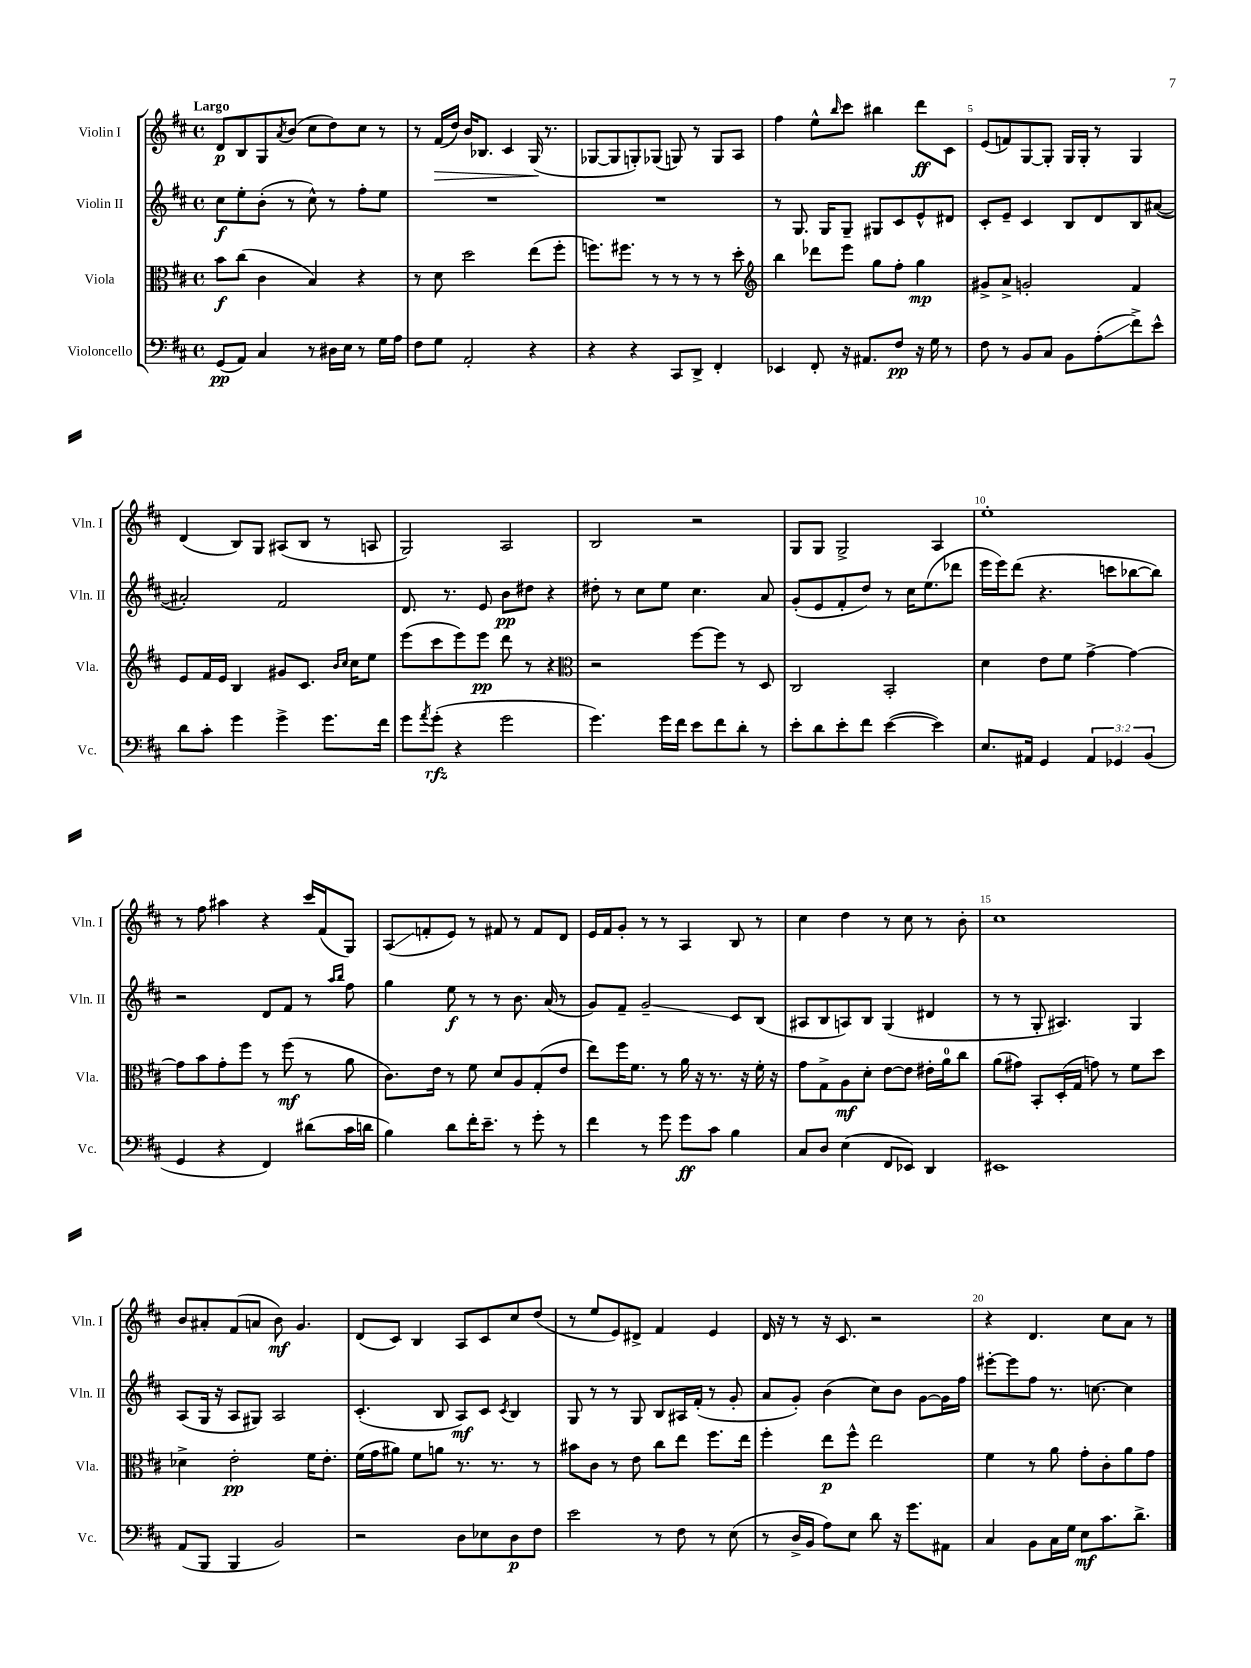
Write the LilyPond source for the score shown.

<<
\new StaffGroup <<
\new Staff = "s0" \with { instrumentName = "Violin I" shortInstrumentName = "Vln. I" } {
    \clef treble \key d \major \defaultTimeSignature \time 4/4 \tempo "Largo"
    d'8\p b8 g8 \acciaccatura { a'8 } b'8( cis''8 d''8) cis''8 r8 |
    r8 fis'16\>( d''16) b'16 bes8. cis'4 g16\!( r8. |
    ges8~ ges8 g8-.) ges8( g8) r8 g8 a8 |
    fis''4 e''8-^ \grace { b''16 } cis'''8 bis''4 d'''8\ff cis'8 |
    e'8( f'8) g8~ g8-. g16 g16-. r8 g4 |
    d'4( b8) g8 ais8( b8 r8 a8 |
    g2) a2 |
    b2 r2 |
    g8 g8 g2-> a4 |
    e''1-. |
    r8 fis''8 ais''4 r4 cis'''16 fis'16( g8) |
    a8\glissando( f'8-. e'8) r8 fis'8 r8 fis'8 d'8 |
    e'16 fis'16 g'8-. r8 r8 a4 b8 r8 |
    cis''4 d''4 r8 cis''8 r8 b'8-. |
    cis''1 |
    b'8 ais'8-. fis'8( a'8 b'8\mf) g'4. |
    d'8( cis'8) b4 a8 cis'8 cis''8 d''8( |
    r8 e''8 e'8) dis'8-> fis'4 e'4 |
    d'16 r16 r8 r16 cis'8. r2 |
    r4 d'4. cis''8 a'8 r8 \bar "|." |
}
\new Staff = "s1" \with { instrumentName = "Violin II" shortInstrumentName = "Vln. II" } {
    \clef treble \key d \major \defaultTimeSignature \time 4/4
    cis''8\f e''8-. b'8-.( r8 cis''8-^) r8 fis''8-. e''8 |
    R1 |
    R1 |
    r8 g8. g16 g8-- gis8 cis'8 e'8-^ dis'8 |
    cis'8-. e'8-- cis'4 b8 d'8 b8 ais'8~( |
    ais'2-.) fis'2 |
    d'8. r8. e'8 b'8\pp dis''8 r4 |
    dis''8-. r8 cis''8 e''8 cis''4. a'8 |
    g'8-.( e'8 fis'8-. d''8) r8 cis''16 e''8.( des'''8 |
    e'''16 e'''16) d'''8( r4. c'''8 bes''8~ bes''8) |
    r2 d'8 fis'8 r8 \grace { a''16 b''16 } fis''8 |
    g''4 e''8\f r8 r8 b'8. a'16( r8 |
    g'8) fis'8-- g'2--\glissando cis'8 b8( |
    ais8 b8 a8) b8 g4( dis'4 |
    r8 r8 g8-. ais4.) g4 |
    a8( g16 r16 a8 gis8) a2 |
    cis'4.-.( b8 a8\mf) cis'8 \acciaccatura { cis'8 } b4 |
    g8 r8 r8 g8 b8 ais16 fis'16-.( r8 g'8-. |
    a'8 g'8-.) b'4( cis''8) b'8 g'8~ g'16 fis''16 |
    eis'''8~-. eis'''8 fis''8 r8. c''8.~ c''4 \bar "|." |
}
\new Staff = "s2" \with { instrumentName = "Viola" shortInstrumentName = "Vla." } {
    \clef alto \key d \major \defaultTimeSignature \time 4/4
    b'8\f cis''8( cis'4 b4) r4 |
    r8 d'8 d''2 e''8( fis''8-. |
    f''8.) fis''8. r8 r8 r8 r8 d''8-. |
    \clef treble b''4 des'''8 e'''8 g''8 fis''8-. g''4\mp |
    gis'8-> a'8-> g'2-. fis'4 |
    e'8 fis'16 e'16 b4 gis'8 cis'8. \grace { b'16 cis''16 } cis''16 e''8 |
    e'''8( cis'''8 e'''8) e'''8\pp d'''8 r8 r4 |
    \clef alto r2 fis''8~ fis''8 r8 d8 |
    cis2 b,2-. |
    d'4 e'8 fis'8 g'4~-> g'4~ |
    g'8 b'8 g'8-. fis''8 r8 fis''8\mf( r8 a'8 |
    cis'8.) e'16 r8 fis'8 d'8 a8 g8-.( e'8 |
    e''8) fis''16 fis'8. r8 a'16 r16 r8. r16 fis'16-. r16 |
    g'8 g8-> a8\mf d'8-. e'8~ e'8 eis'16-. a'16-0 cis''8 |
    a'8( gis'8) b,8-. d16-.( g16 g'8) r8 fis'8 d''8 |
    des'4-> e'2-.\pp fis'16 e'8.-. |
    fis'16( g'16 ais'8) fis'8 a'8 r8. r8. r8 |
    bis'8 cis'8 r8 e'8 cis''8 e''8 fis''8. e''16 |
    fis''4-. e''8\p fis''8-^ e''2 |
    fis'4 r8 a'8 g'8-. cis'8-. a'8 g'8 \bar "|." |
}
\new Staff = "s3" \with { instrumentName = "Violoncello" shortInstrumentName = "Vc." } {
    \clef bass \key d \major \defaultTimeSignature \time 4/4 \override Staff.TupletNumber.text = #tuplet-number::calc-fraction-text
    g,8\pp( a,8) cis4 r8 dis16 e16 r8 g16 a16 |
    fis8 g8 a,2-. r4 |
    r4 r4 cis,8 d,8-> fis,4-. |
    ees,4 fis,8-. r16 ais,8. fis8\pp r16 g16 r8 |
    fis8 r8 b,8 cis8 b,8 a8-.\glissando( fis'8->) e'8-^ |
    d'8 cis'8-. g'4 g'4-> g'8. fis'16 |
    g'8 \acciaccatura { a'8 } g'8-.\rfz( r4 g'2 |
    g'4.) g'16 fis'16 e'8 fis'8 d'8-. r8 |
    e'8-. d'8 e'8-. fis'8 e'4~( e'4) |
    e8. ais,16 g,4 \tuplet 3/2 { ais,4 ges,4 b,4( } |
    g,4 r4 fis,4) dis'8( cis'16 d'16 |
    b4) d'8 fis'16-. e'8.-- r8 g'8-. r8 |
    fis'4 r8 g'8 g'8\ff cis'8 b4 |
    cis8 d8 e4( fis,8 ees,8) d,4 |
    eis,1 |
    a,8( b,,8 b,,4 b,2) |
    r2 d8 ees8 d8\p fis8 |
    e'2 r8 fis8 r8 e8( |
    r8 d16-> b,16 a8) e8 d'8 r16 g'8. ais,8 |
    cis4 b,8 cis16 g16 e8\mf cis'8. d'8.-> \bar "|." |
}
>>
>>
\layout { \context { \Score \override BarNumber.break-visibility = ##(#f #t #t) barNumberVisibility = #(every-nth-bar-number-visible 5) } }
